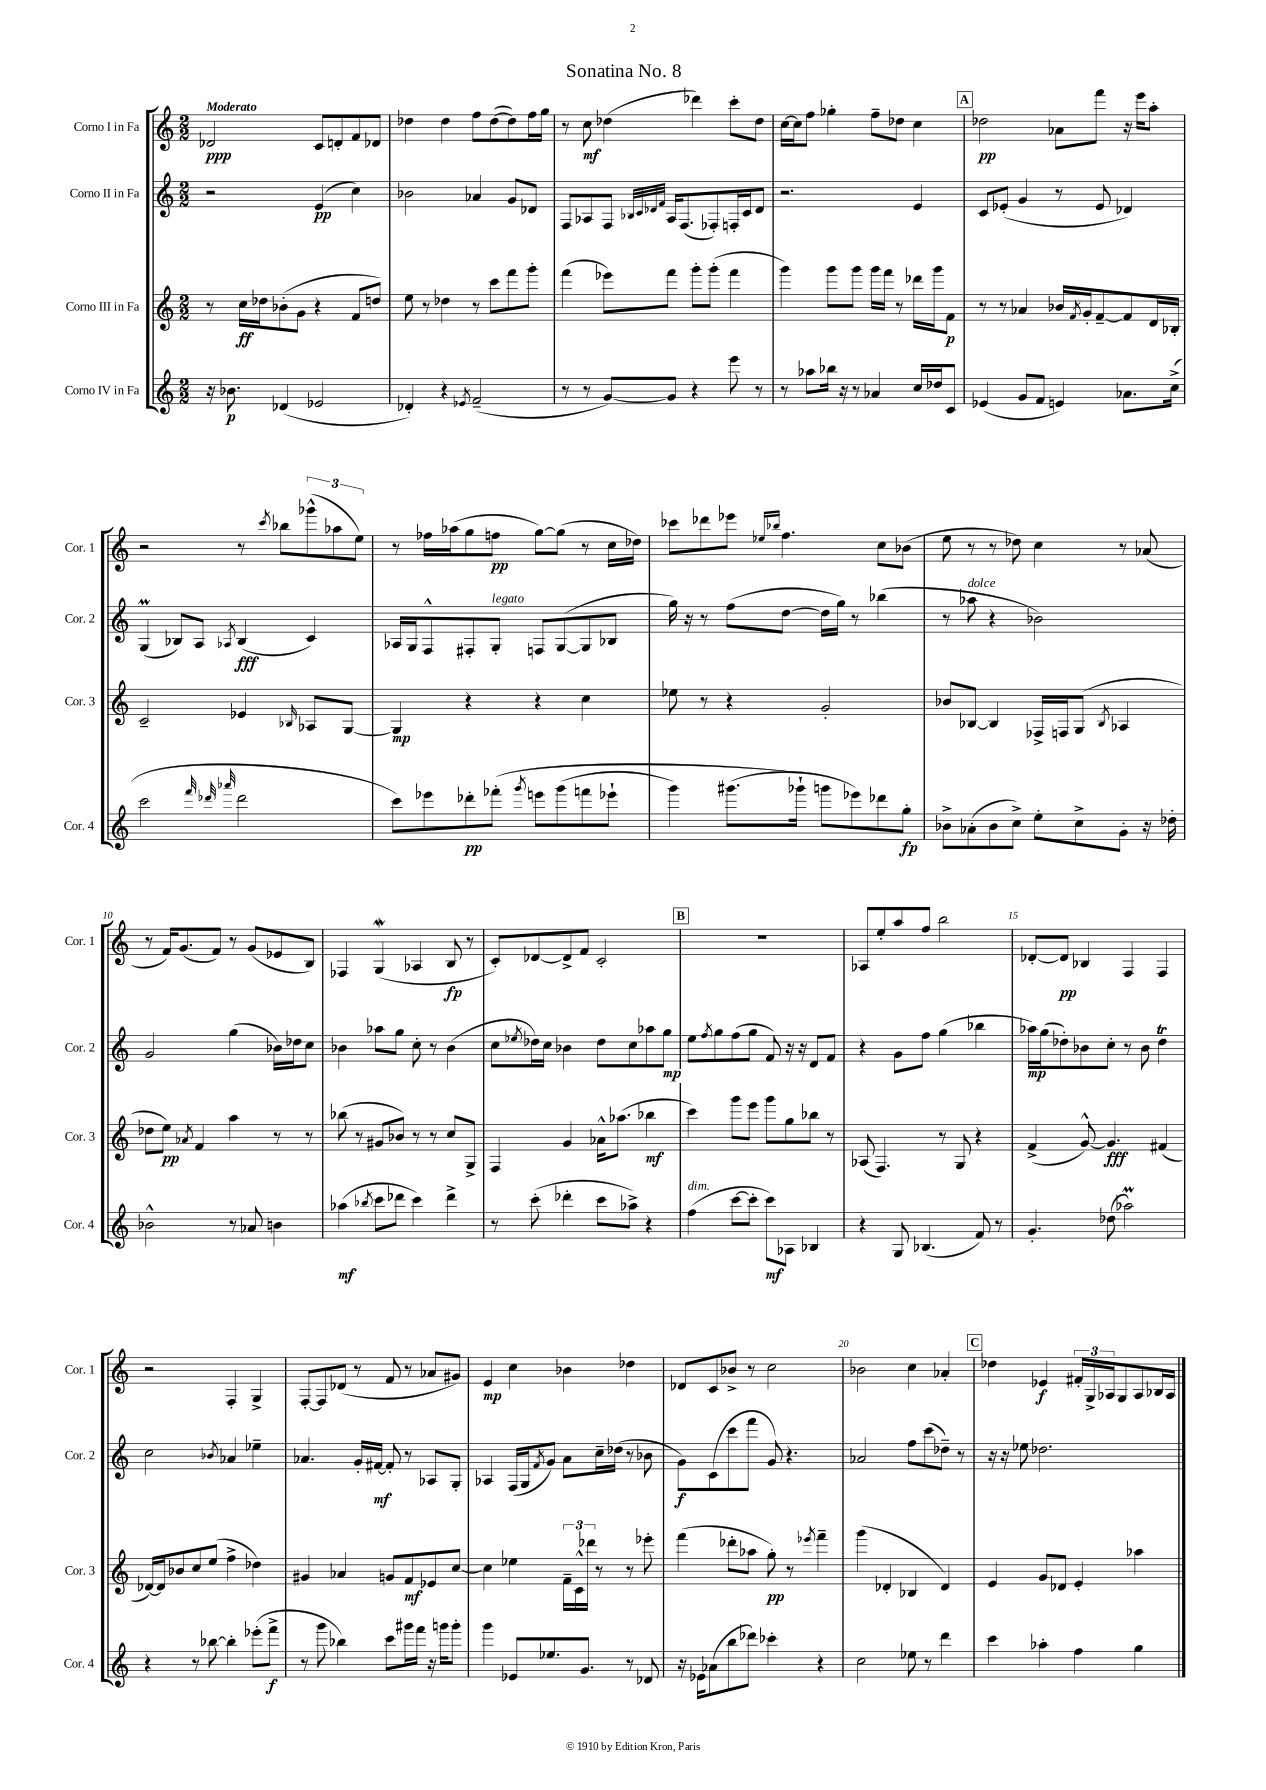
\header { title = "Sonatina No. 8" }
<<
\new StaffGroup <<
\new Staff = "s0" \with { instrumentName = "Corno I in Fa" shortInstrumentName = "Cor. 1" } {
    \clef treble \key c \major \numericTimeSignature \time 2/2 \tempo "Moderato"
    des'2\ppp c'8 d'8-. f'8 des'8 |
    des''4 des''4 f''8 des''8~( des''8) f''16 g''16 |
    r8 c''8\mf des''4( des'''4) c'''8-. des''8 |
    c''16~ c''16 f''8 ges''4-. f''8-- des''8 c''4 |
    \mark \markup { \box "A" } des''2\pp aes'8 f'''8 r16 e'''16 a''8-. |
    r2 r8 \acciaccatura { c'''8 } bes''8 \tuplet 3/2 { ges'''8-^( aes''8 e''8) } |
    r8 fes''16 aes''16( g''8 f''8\pp g''8~) g''8( r8 c''16 des''16) |
    ces'''8 des'''8 ees'''8 \grace { ees''16 bes''16 } f''4. c''8 bes'8( |
    e''8 r8 r8 des''8) c''4 r8 aes'8( |
    r8 f'16) g'8.( f'8) r8 g'8( ees'8 b8) |
    fes4 g4\mordent( aes4 b8\fp r8 |
    c'8-.) des'8~ des'8-> f'8 c'2-. |
    \mark \markup { \box "B" } R1 |
    aes8 e''8-. a''8 f''8 b''2 |
    des'8~-. des'8\pp bes4 f4 f4 |
    r2 f4-. g4-> |
    f8~-. f8 des'8( r8 f'8 r8 aes'8 gis'8) |
    e'4\mp c''4 bes'4 des''4 |
    des'8 c'8 bes'8-> r8 c''2 |
    bes'2 c''4 aes'4-. |
    \mark \markup { \box "C" } des''4 ees'4\f \tuplet 3/2 { fis'16-. g16-> aes16 } g8 aes8 bes16 aes16 \bar "|." |
}
\new Staff = "s1" \with { instrumentName = "Corno II in Fa" shortInstrumentName = "Cor. 2" } {
    \clef treble \key c \major \numericTimeSignature \time 2/2
    r2 e'4\pp( c''4) |
    bes'2 aes'4 g'8 des'8 |
    f8 aes8 f8 \grace { bes32 c'32 des'32 f'32 } aes16 f8.( fes8-.) f16-. c'16 des'8 |
    r2. e'4 |
    \mark \markup { \box "A" } c'8 ees'8-.( g'4 r8 ees'8 des'4) |
    g4\prall( bes8) a8 \acciaccatura { aes8 } bes4\fff( c'4) |
    aes16 g16 f8-^ fis8-. g8-.^\markup { \italic "legato" } f8 g8~( g8 bes8 |
    g''16) r16 r8 f''8( d''8~ d''16 g''16) r8 bes''4( |
    r8 aes''8^\markup { \italic "dolce" } r4 bes'2) |
    g'2 g''4( bes'16) des''16 c''8 |
    bes'4 aes''8 g''8 c''8-. r8 bes'4( |
    c''8 \acciaccatura { ees''8 } des''16) c''16 bes'4 des''8 c''8 aes''8 g''8\mp |
    \mark \markup { \box "B" } e''8 \acciaccatura { f''8 } g''8 f''8( g''8 f'8) r16 r16 d'8 f'8 |
    r4 g'8 f''8 g''4( bes''4 |
    aes''16\mp) g''16( des''8-.) bes'8 c''8-. r8 bes'8 des''4\trill |
    c''2 \acciaccatura { bes'8 } aes'4 ees''4-- |
    aes'4. g'16-. fis'16~\mf fis'8-. r8 aes8 g8-. |
    aes4 f16( g16 \acciaccatura { f'8 } g'8) a'8 c''16-- des''16( r8 bes'8 |
    g'8\f) c'8( c'''8 f'''8 g'8) r4. |
    aes'2 f''8 c'''8( des''8--) r8 |
    \mark \markup { \box "C" } r16 r16 ees''8 des''2. \bar "|." |
}
\new Staff = "s2" \with { instrumentName = "Corno III in Fa" shortInstrumentName = "Cor. 3" } {
    \clef treble \key c \major \numericTimeSignature \time 2/2
    r8 c''16\ff des''16 bes'8-.( g'8 r4 f'8 d''8) |
    e''8 r8 des''4 r8 c'''8 f'''8 g'''8-. |
    f'''4( ees'''8) f'''8 g'''8-. g'''8-.( f'''4 |
    g'''4) g'''8 g'''8 g'''16 f'''16 r8 des'''16 g'''16 f'8\p |
    \mark \markup { \box "A" } r8 r8 aes'4 bes'16 \acciaccatura { f'8 } g'16-. f'8~-- f'8 d'16 bes16-. |
    c'2-- ees'4 \grace { bes16 } aes8 g8~ |
    g4\mp r4 r4 c''4 |
    ees''8 r8 r4 g'2-. |
    bes'8 bes8~ bes4 fes16-> f16 g8( \acciaccatura { bes8 } aes4 |
    des''8 e''8\pp) \acciaccatura { aes'8 } f'4 a''4 r8 r8 |
    bes''8( r8 gis'8 bes'8) r8 r8 c''8 g8-> |
    f4 g'4 aes'16-^ aes''8.( bes''4\mf |
    \mark \markup { \box "B" } c'''4) g'''8 e'''8 g'''8 g''8 bes''8 r8 |
    aes8( f4.) r8 g8 r4 |
    f'4->( g'8~-^) g'4.\fff fis'4( |
    des'16~) des'16 bes'8 c''8 e''8( f''4-> des''4) |
    gis'4 aes'4 g'8 f'8\mf ees'8 c''8~ |
    c''4 ees''4 \tuplet 3/2 { f'16-- c'16-^ des'''16 } r8 r8 ees'''8-. |
    f'''4( des'''8-. aes''8 g''8-.\pp) r8 \acciaccatura { ees'''8 } f'''4-- |
    g'''4( des'4-. bes4 des'4) |
    \mark \markup { \box "C" } e'4 g'8 des'8 e'4-. aes''4 \bar "|." |
}
\new Staff = "s3" \with { instrumentName = "Corno IV in Fa" shortInstrumentName = "Cor. 4" } {
    \clef treble \key c \major \numericTimeSignature \time 2/2
    r16 bes'8.\p des'4( ees'2 |
    des'4-.) r4 \acciaccatura { ees'8 } f'2--( |
    r8 r8 g'8~) g'8 r4 e'''8 r8 |
    r8 aes''8 bes''16 r16 r8 aes'4 c''16 des''16 c'8 |
    \mark \markup { \box "A" } ees'4( g'8 f'8 e'4) aes'8. c''16->( |
    c'''2 \grace { f'''32 des'''32 aes'''32 } des'''2 |
    c'''8) ees'''8 des'''8-.\pp fes'''8-.\( \acciaccatura { g'''8 } e'''8 g'''8( f'''8 ees'''8-! |
    g'''4) gis'''8.( ges'''16-!\) g'''8 ees'''8) des'''8 g''8-.\fp |
    bes'8-> aes'8-.( bes'8 c''8->) e''8-. c''8-> g'8-. r16 des''16-. |
    bes'2-^ r8 aes'8 b'4 |
    aes''4\mf( \acciaccatura { bes''8 } c'''8 des'''8 c'''4) des'''4-> |
    r8 c'''8-.( des'''4-. c'''8 aes''8->) r4 |
    \mark \markup { \box "B" } f''4^\markup { \italic "dim." }( c'''8~ c'''8-. c'''8\mf) aes8 bes4 |
    r4 g8 bes4.( f'8) r8 |
    g'4.-. des''8( aes''2\prall) |
    r4 r8 bes''8~ bes''4-. ees'''8-.( f'''8->\f |
    r8 g'''8 bes''4) c'''8 gis'''16 f'''16 r16 g'''16 g'''8-. |
    g'''4 ees'8 ees''8. g'8. r8 des'8 |
    r16 ees'16 aes'8( b''8 des'''8) ces'''4-. r4 |
    c''2 ees''8 r8 d'''4 |
    \mark \markup { \box "C" } c'''4 aes''4-. f''4 g''4 \bar "|." |
}
>>
>>
\layout { \context { \Score \override BarNumber.break-visibility = ##(#f #t #t) barNumberVisibility = #(every-nth-bar-number-visible 5) } }
